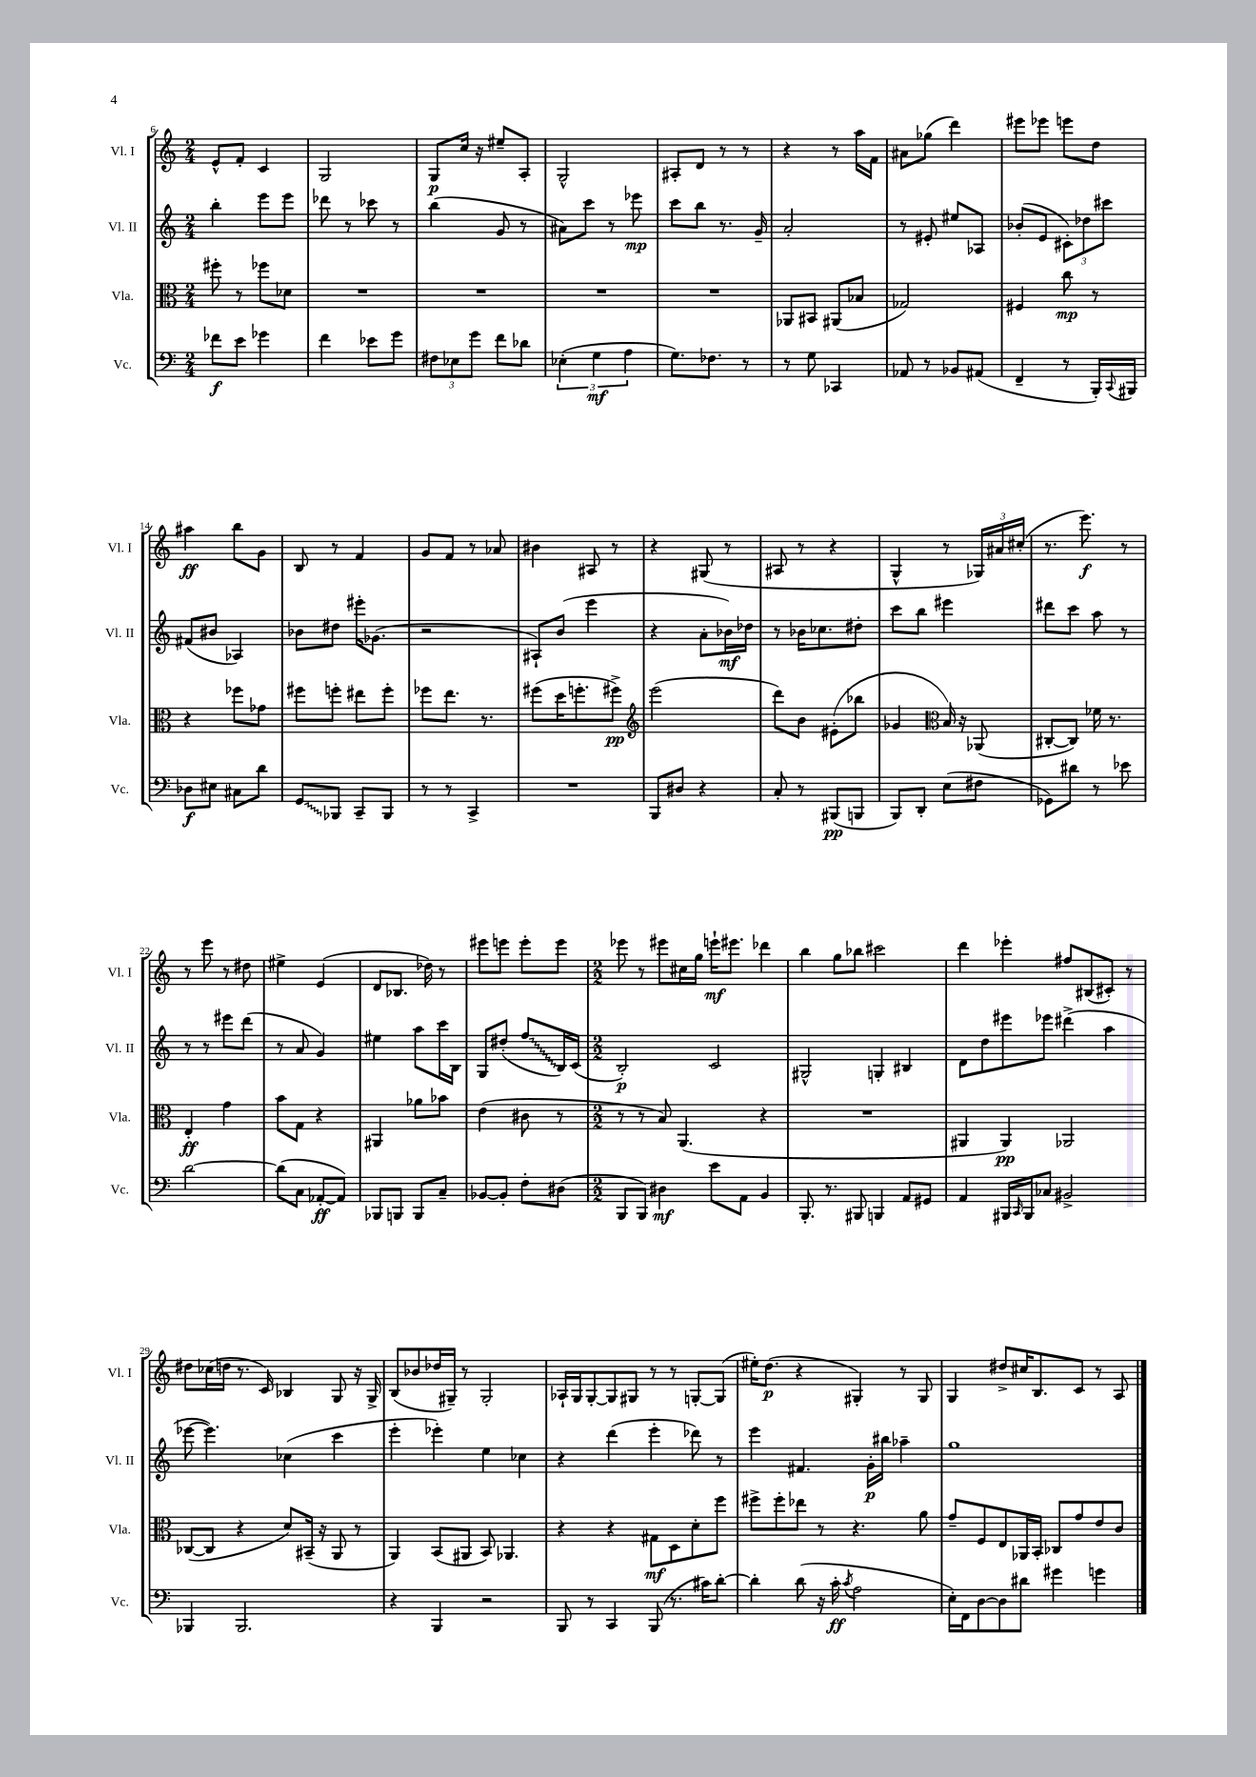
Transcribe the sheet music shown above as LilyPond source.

<<
\new StaffGroup <<
\new Staff = "s0" \with { instrumentName = "Vl. I" shortInstrumentName = "Vl. I" } {
    \clef treble \key c \major \numericTimeSignature \time 2/4
    e'8-^ f'8-. c'4 |
    g2 |
    g8\p c''16 r16 eis''8-- a8-. |
    g2-^ |
    ais8-. d'8 r8 r8 |
    r4 r8 a''16 f'16 |
    ais'8 ges''8( d'''4) |
    eis'''8 ees'''8 e'''8 d''8 |
    ais''4\ff b''8 g'8 |
    b8 r8 f'4 |
    g'8 f'8 r8 aes'8 |
    bis'4 ais8 r8 |
    r4 gis8( r8 |
    ais8 r8 r4 |
    g4-^ r8 \tuplet 3/2 { ges16) ais'16 cis''16-.( } |
    r8. e'''8.\f) r8 |
    r8 e'''8 r8 dis''8 |
    eis''4-> e'4( |
    d'8 bes8. des''16) r8 |
    eis'''8 e'''8 e'''8-. e'''8 |
    \numericTimeSignature \time 2/2 ees'''8 r8 eis'''8 cis''16 g''16 e'''16-!\mf eis'''8. des'''4 |
    b''4 g''8 bes''8 cis'''2 |
    d'''4 ees'''4-. fis''8 bis8( cis'8-.) r8 |
    dis''8 ces''16( d''16 r8. c'16) bes4 g8 r16 g16-> |
    b8( bes'8 des''16 gis16--) r8 gis2-. |
    aes16-! g16 g8~-. g8 gis8 r8 r8 g8~-. g8( |
    eis''16-.) d''8.\p( r4 gis4-.) r8 gis8 |
    g4 dis''8-> cis''16 b8. c'8 r8 a8 \bar "|." |
}
\new Staff = "s1" \with { instrumentName = "Vl. II" shortInstrumentName = "Vl. II" } {
    \clef treble \key c \major \numericTimeSignature \time 2/4
    b''4-. e'''8 e'''8 |
    des'''8 r8 ces'''8 r8 |
    b''4( g'8 r8 |
    ais'8) c'''8 r8 ees'''8\mp |
    c'''8 b''8 r8. g'16-- |
    a'2-. |
    r8 eis'8-. eis''8 aes8 |
    bes'8-.( e'8 \tuplet 3/2 { cis'8-.) des''8 cis'''8 } |
    fis'8( bis'8 aes4) |
    bes'8 dis''8 eis'''16-. ges'8.( |
    r2 |
    ais8-!) b'8( e'''4 |
    r4 a'8-. bes'16\mf) des''16 |
    r8 bes'16 ces''8. dis''8-. |
    c'''8 b''8 eis'''4 |
    dis'''8 c'''8 a''8 r8 |
    r8 r8 eis'''8 d'''8( |
    r8 a'8 g'4) |
    eis''4 a''8 c'''16 b16 |
    g8 dis''8-.( \once \override Glissando.style = #'zigzag f''8\glissando b16) c'16( |
    \numericTimeSignature \time 2/2 b2-.\p) c'2 |
    gis2-^ g4-. bis4 |
    d'8 d''8 eis'''8 ees'''8 dis'''4->( a''4 |
    ees'''8~ ees'''4.) ces''4( c'''4 |
    e'''4-. ees'''4-.) e''4 ces''4 |
    r4 d'''4( e'''4-. des'''8) r8 |
    e'''4 fis'4. g'16-.\p bis''16 aes''4-- |
    g''1 \bar "|." |
}
\new Staff = "s2" \with { instrumentName = "Vla." shortInstrumentName = "Vla." } {
    \clef alto \key c \major \numericTimeSignature \time 2/4
    fis''8-. r8 fes''8 des'8 |
    R2 |
    R2 |
    R2 |
    R2 |
    aes,8 bis,8 ais,8( bes8 |
    ges2) |
    fis4 c''8\mp r8 |
    r4 fes''8 ges'8 |
    fis''8 f''8-. eis''8 f''8-. |
    fes''8 e''8. r8. |
    fis''8( d''16 f''8.-. fis''8->\pp) |
    \clef treble e'''2( |
    d'''8) b'8 eis'8-.( bes''8 |
    ges'4 \clef alto b16) r16 aes,8( |
    cis8~-. cis8) fes'16 r8. |
    e4-.\ff g'4 |
    b'8 g8 r4 |
    ais,4 aes'8 bes'8 |
    e'4( cis'8 r8 |
    \numericTimeSignature \time 2/2 r8 r8 b8) a,4.( r4 |
    R1 |
    ais,4 ais,4\pp) aes,2 |
    ces8~( ces8 r4 d'8) bis,16--( r16 a,8 r8 |
    a,4) b,8( ais,8 b,8) aes,4. |
    r4 r4 gis8\mf d8 d'8-. f''8 |
    fis''8-> fis''8-. ees''8 r8 r4. a'8 |
    g'8-- f8 e8 aes,16 b,16-. ces8 g'8 e'8 c'8 \bar "|." |
}
\new Staff = "s3" \with { instrumentName = "Vc." shortInstrumentName = "Vc." } {
    \clef bass \key c \major \numericTimeSignature \time 2/4
    fes'8\f e'8 ges'4 |
    f'4 ees'8 g'8 |
    \tuplet 3/2 { fis8 ees8 g'8 } f'8 des'8 |
    \tuplet 3/2 { ees4-.( g4\mf a4 } |
    g8.) fes8. r8 |
    r8 g8 ces,4 |
    aes,8 r8 bes,8 ais,8( |
    f,4-- r8 b,,16-.) \appoggiatura { c,8 } bis,,16 |
    des8\f eis8 cis8 d'8 |
    \once \override Glissando.style = #'zigzag g,8\glissando bes,,8 c,8-- bes,,8 |
    r8 r8 c,4-> |
    R2 |
    b,,8 dis8 r4 |
    c8-. r8 bis,,8\pp( b,,8 |
    b,,8) d,8-. e8( fis8 |
    ges,8) dis'8 r8 ees'8 |
    d'2~ |
    d'8( c8 aes,8~-.\ff aes,8) |
    bes,,8 b,,8 b,,8 c8-- |
    bes,8~ bes,8-. f8-. dis8( |
    \numericTimeSignature \time 2/2 b,,8 b,,8) dis4\mf e'8 a,8 b,4 |
    b,,8.-. r8. bis,,8 b,,4 a,8 gis,8 |
    a,4 bis,,16 \grace { c,16 } bis,,16 ces8 bis,2-> |
    bes,,4 bes,,2. |
    r4 b,,4 r2 |
    b,,8 r8 c,4 b,,8( r8. cis'16) d'8~-. |
    d'4-. d'8( r16 c'16-.\ff \acciaccatura { c'8 } a2 |
    e16-.) f,16 d8~ d8 dis'8 gis'4 g'4 \bar "|." |
}
>>
>>
\layout { \context { \Score currentBarNumber = #6 } }
